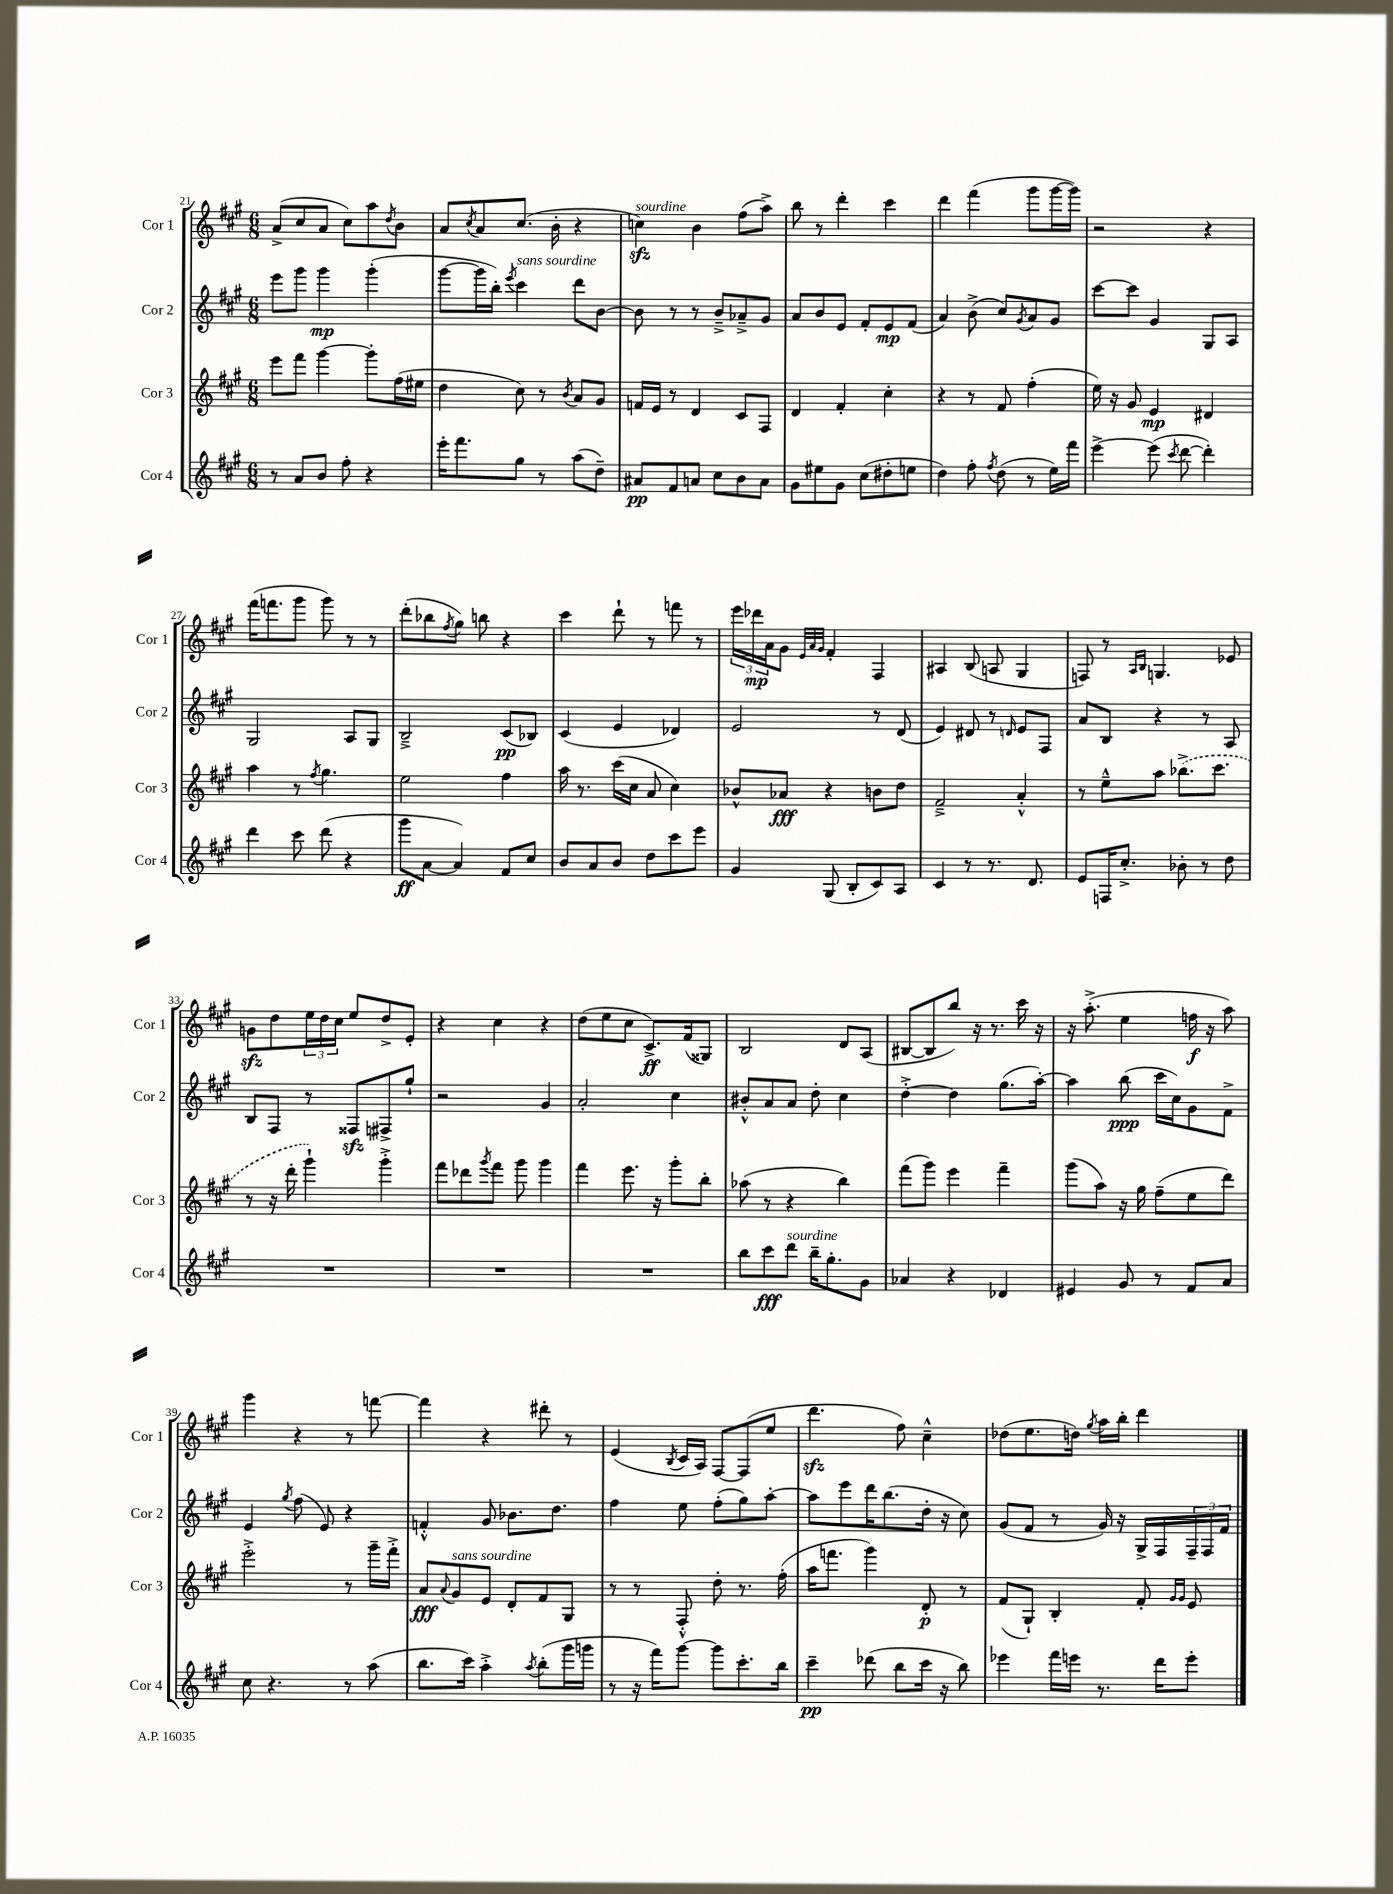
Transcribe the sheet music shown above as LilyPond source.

<<
\new StaffGroup <<
\new Staff = "s0" \with { instrumentName = "Cor 1" shortInstrumentName = "Cor 1" } {
    \clef treble \key a \major \numericTimeSignature \time 6/8
    a'8->( cis''8 a'8 cis''8) a''8 \acciaccatura { d''8 } b'8 |
    a'8 \acciaccatura { cis''8 } a'8 cis''8.( b'16-. r4 |
    c''4\sfz^\markup { \italic "sourdine" }) b'4 fis''8( a''8->) |
    b''8 r8 d'''4-. cis'''4 |
    d'''4 fis'''4( gis'''8 gis'''16~ gis'''16) |
    r2 r4 |
    fis'''16( f'''8. gis'''8 gis'''8) r8 r8 |
    d'''8-.( bes''8 \acciaccatura { fis''8 } gis''8) b''8 r4 |
    cis'''4 d'''8-! r8 f'''8 r8 |
    \tuplet 3/2 { e'''16 des'''16\mp a'16 } gis'8 \grace { e'32 a'32 gis'32 } fis'4-. fis4 |
    ais4 b8( a8 gis4 |
    f8) r8 \grace { a16 b16 } g4. ees'8 |
    g'8\sfz d''8 \tuplet 3/2 { e''16 d''16 cis''16 } e''8 d''8-> e'8-. |
    r4 cis''4 r4 |
    d''8( e''8 cis''8 cis'8.->\ff) fis'16( gisis8) |
    b2 d'8 a8( |
    bis8~ bis8 b''8) r16 r8. cis'''16 r16 |
    r16 a''8.-.->( e''4 f''16\f r16 a''8) |
    gis'''4 r4 r8 f'''8~ |
    f'''4 r4 dis'''8-. r8 |
    e'4( \acciaccatura { b8 } cis'16 a16) fis8~ fis8( e''8 |
    d'''4.\sfz fis''8) cis''4---^ |
    des''8( e''8. d''16) \acciaccatura { gis''8 } a''16 b''16-. d'''4 \bar "|." |
}
\new Staff = "s1" \with { instrumentName = "Cor 2" shortInstrumentName = "Cor 2" } {
    \clef treble \key a \major \numericTimeSignature \time 6/8
    e'''8 gis'''8 gis'''4\mp gis'''4-.( |
    gis'''8~ gis'''16 b''16-.) \acciaccatura { e'''8 } cis'''4^\markup { \italic "sans sourdine" } d'''8 b'8~ |
    b'8 r8 r8 b'8---> aes'8---> gis'8 |
    a'8 b'8 e'8 fis'8-. e'8\mp fis'8( |
    a'4) b'8->( cis''8) \acciaccatura { gis'8 } a'8 gis'8 |
    cis'''8~ cis'''8 gis'4 gis8 a8 |
    gis2 a8 gis8 |
    b2---> cis'8\pp( bes8) |
    cis'4( e'4 des'4) |
    e'2 r8 d'8( |
    e'4) dis'8 r8 \grace { d'16 } e'8 fis8 |
    a'8 b8 r4 r8 a8 |
    b8 fis8 r8 fisis8\sfz fis8-> gis''8-! |
    r2 gis'4 |
    a'2-. cis''4 |
    bis'8-.-^ a'8 a'8 d''8-. cis''4 |
    d''4~-.-> d''4 gis''8.( a''16~-.) |
    a''4 b''8\ppp( cis'''16 cis''16) gis'8 fis'8-> |
    e'4 \acciaccatura { gis''8 } fis''8( e'8) r4 |
    f'4-.-^ gis'8 bes'8. d''8. |
    fis''4 e''8 fis''8-.( gis''8) a''8~-. |
    a''8 e'''8 d'''16 b''8.( d''16-. r16 cis''8) |
    gis'8( fis'8 r8 gis'16) r16 gis16-> fis16 \tuplet 3/2 { fis16-- fis16 fis'16 } \bar "|." |
}
\new Staff = "s2" \with { instrumentName = "Cor 3" shortInstrumentName = "Cor 3" } {
    \clef treble \key a \major \numericTimeSignature \time 6/8
    e'''8 fis'''8 gis'''4~ gis'''8-. fis''16( eis''16 |
    d''4 cis''8) r8 \acciaccatura { b'8 } a'8 gis'8 |
    f'16 e'16 r8 d'4 cis'8 fis8 |
    d'4 fis'4-. cis''4-. |
    r4 r8 fis'8 fis''4-.( |
    e''16) r16 gis'8 e'4\mp dis'4 |
    a''4 r8 \acciaccatura { fis''8 } gis''4. |
    e''2 fis''4 |
    a''16 r8. cis'''16( cis''16 a'8 cis''4) |
    bes'8-^ aes'8\fff r4 b'8 d''8 |
    fis'2---> a'4-.-^ |
    r8 e''8---^ a''8 \once \slurDashed bes''8.->( cis'''8. |
    r8 r16 d'''16-. gis'''4-!) gis'''4-.-> |
    fis'''8 des'''8 \acciaccatura { gis'''8 } fis'''8 gis'''8 gis'''4 |
    fis'''4 e'''8. r16 gis'''8-. b''8-. |
    aes''8( r8 r4 b''4) |
    fis'''8( gis'''8) e'''4 fis'''4-- |
    gis'''8( a''8) r16 gis''16 fis''8--( e''8 d'''8) |
    e'''2-.-> r8 gis'''16-- fis'''16-.-> |
    a'8\fff \appoggiatura { a'8 } gis'8^\markup { \italic "sans sourdine" } e'8 d'8-. fis'8 gis8 |
    r8 r8 fis8-.-^ d''8-. r8. fis''16-.( |
    a''16 f'''8. gis'''4) d'8-.\p r8 |
    fis'8( gis8-!) b4-. fis'8-. \grace { gis'16 gis'16 } e'8 \bar "|." |
}
\new Staff = "s3" \with { instrumentName = "Cor 4" shortInstrumentName = "Cor 4" } {
    \clef treble \key a \major \numericTimeSignature \time 6/8
    r8 a'8 b'8 fis''8-. r4 |
    e'''16-. fis'''8. gis''8 r8 a''8( d''8--) |
    ais'8\pp fis'8 a'8 cis''8 b'8 a'8 |
    gis'8 eis''8 gis'8 cis''8( dis''8-. e''8 |
    d''4) fis''8-. \acciaccatura { fis''8 } d''8( r8 e''16) fis'''16 |
    e'''4~-> e'''8( \acciaccatura { cis'''8 } d'''8~ d'''4-.) |
    d'''4 cis'''8 d'''8( r4 |
    gis'''8\ff a'8~ a'4) fis'8 cis''8 |
    b'8 a'8 b'8 d''8 cis'''8 e'''8 |
    gis'4 gis8( b8-. cis'8) a8 |
    cis'4 r8 r8. d'8. |
    e'8 f16 cis''8.-.-> bes'8-. r8 d''8 |
    R2. |
    R2. |
    R2. |
    b''8 cis'''8\fff d'''8^\markup { \italic "sourdine" } b''16-- gis''8.-. gis'8 |
    aes'4 r4 des'4 |
    eis'4 gis'8 r8 fis'8 a'8 |
    cis''8 r4. r8 a''8( |
    b''8. cis'''16) a''4-.-> \acciaccatura { a''8 } b''8-.( gis'''16 g'''16 |
    r8 r16 fis'''16) gis'''8~ gis'''8 cis'''8.-. b''16 |
    cis'''4--\pp des'''8( b''8 cis'''16 r16 b''8) |
    ees'''4 fis'''16 e'''16 r8. d'''16 e'''8-. \bar "|." |
}
>>
>>
\layout { \context { \Score currentBarNumber = #21 } }
